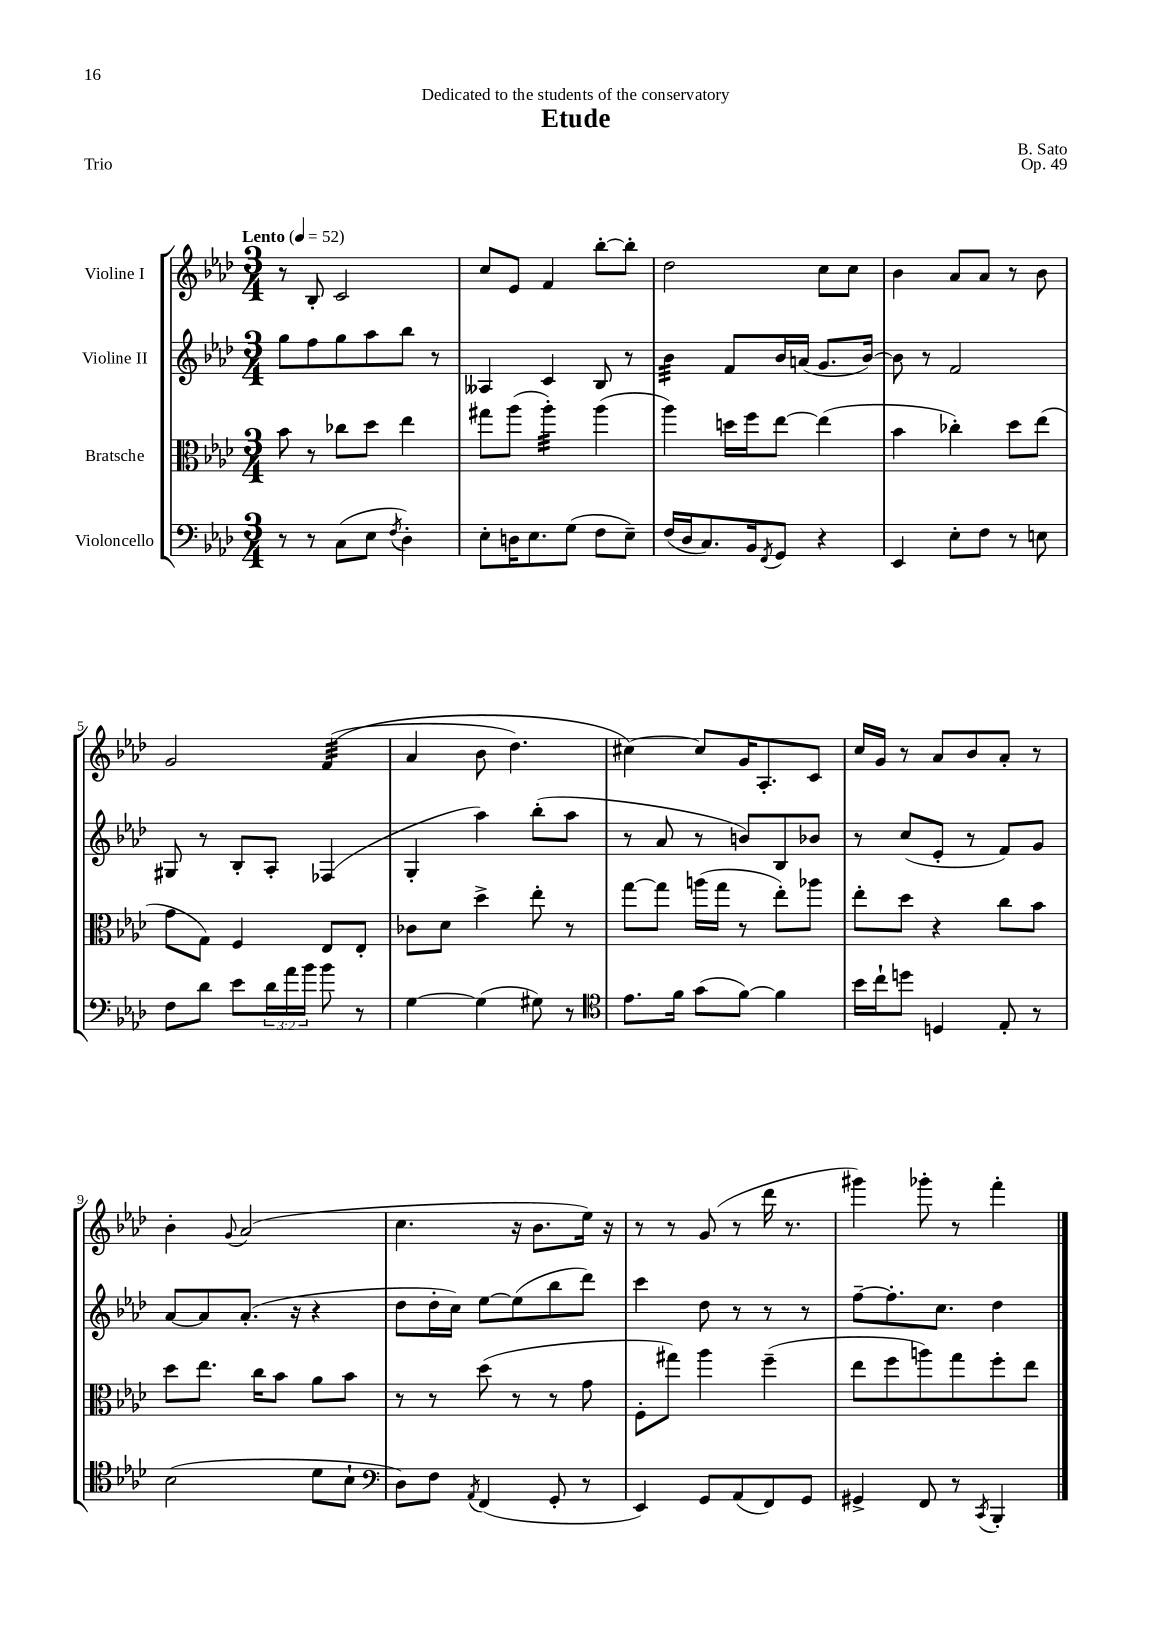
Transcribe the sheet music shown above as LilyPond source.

\header { title = "Etude" composer = "B. Sato" dedication = "Dedicated to the students of the conservatory" opus = "Op. 49" piece = "Trio" }
<<
\new StaffGroup <<
\new Staff = "s0" \with { instrumentName = "Violine I" } {
    \clef treble \key aes \major \numericTimeSignature \time 3/4 \tempo "Lento" 4 = 52
    r8 bes8-. c'2 |
    c''8 ees'8 f'4 bes''8~-. bes''8-. |
    des''2 c''8 c''8 |
    bes'4 aes'8 aes'8 r8 bes'8 |
    g'2 f'4:32(\( |
    aes'4 bes'8 des''4.) |
    cis''4~\) cis''8 g'16 aes8.-. c'8 |
    c''16 g'16 r8 aes'8 bes'8 aes'8-. r8 |
    bes'4-. \appoggiatura { g'8 } aes'2( |
    c''4. r16 bes'8. ees''16) r16 |
    r8 r8 g'8( r8 des'''16 r8. |
    gis'''4) ges'''8-. r8 f'''4-. \bar "|." |
}
\new Staff = "s1" \with { instrumentName = "Violine II" } {
    \clef treble \key aes \major \numericTimeSignature \time 3/4
    g''8 f''8 g''8 aes''8 bes''8 r8 |
    aeses4 c'4 bes8 r8 |
    bes'4:32 f'8 bes'16 a'16( g'8. bes'16~) |
    bes'8 r8 f'2 |
    gis8 r8 bes8-. aes8-. fes4( |
    g4-. aes''4) bes''8-.( aes''8 |
    r8 aes'8 r8 b'8) bes8 bes'8 |
    r8 c''8( ees'8-. r8 f'8) g'8 |
    aes'8~ aes'8 aes'8.-.( r16 r4 |
    des''8 des''16-. c''16) ees''8~ ees''8( bes''8 des'''8) |
    c'''4 des''8 r8 r8 r8 |
    f''8~-- f''8.-. c''8. des''4 \bar "|." |
}
\new Staff = "s2" \with { instrumentName = "Bratsche" } {
    \clef alto \key aes \major \numericTimeSignature \time 3/4
    bes'8 r8 ces''8 des''8 ees''4 |
    gis''8 aes''8( aes''4:32-.) aes''4( |
    aes''4) d''16 f''16 ees''8~ ees''4( |
    bes'4 ces''4-.) des''8 ees''8( |
    g'8 g8) f4 ees8 ees8-. |
    ces'8 des'8 des''4-> ees''8-. r8 |
    g''8~ g''8 a''16( g''16 r8 ees''8-.) aes''8 |
    ees''8-. des''8 r4 c''8 bes'8 |
    des''8 ees''8. c''16 bes'8 aes'8 bes'8 |
    r8 r8 des''8( r8 r8 g'8 |
    f8-. gis''8) aes''4 f''4--( |
    ees''8 f''8 a''8) g''8 f''8-. ees''8 \bar "|." |
}
\new Staff = "s3" \with { instrumentName = "Violoncello" } {
    \clef bass \key aes \major \numericTimeSignature \time 3/4 \override Staff.TupletNumber.text = #tuplet-number::calc-fraction-text
    r8 r8 c8( ees8 \acciaccatura { f8 } des4-.) |
    ees8-. d16 ees8. g8( f8 ees8--) |
    f16( des16 c8.) bes,16 \acciaccatura { f,8 } g,8 r4 |
    ees,4 ees8-. f8 r8 e8 |
    f8 des'8 ees'8 \tuplet 3/2 { des'16 aes'16 bes'16 } bes'8 r8 |
    g4~ g4( gis8) r8 |
    \clef tenor ees'8. f'16 g'8( f'8~) f'4 |
    bes'16 c''16-! d''8 d4 ees8-. r8 |
    bes2( des'8 bes8-! |
    \clef bass des8) f8 \acciaccatura { aes,8 } f,4( g,8-. r8 |
    ees,4) g,8 aes,8( f,8) g,8 |
    gis,4-> f,8 r8 \acciaccatura { c,8 } bes,,4-. \bar "|." |
}
>>
>>
